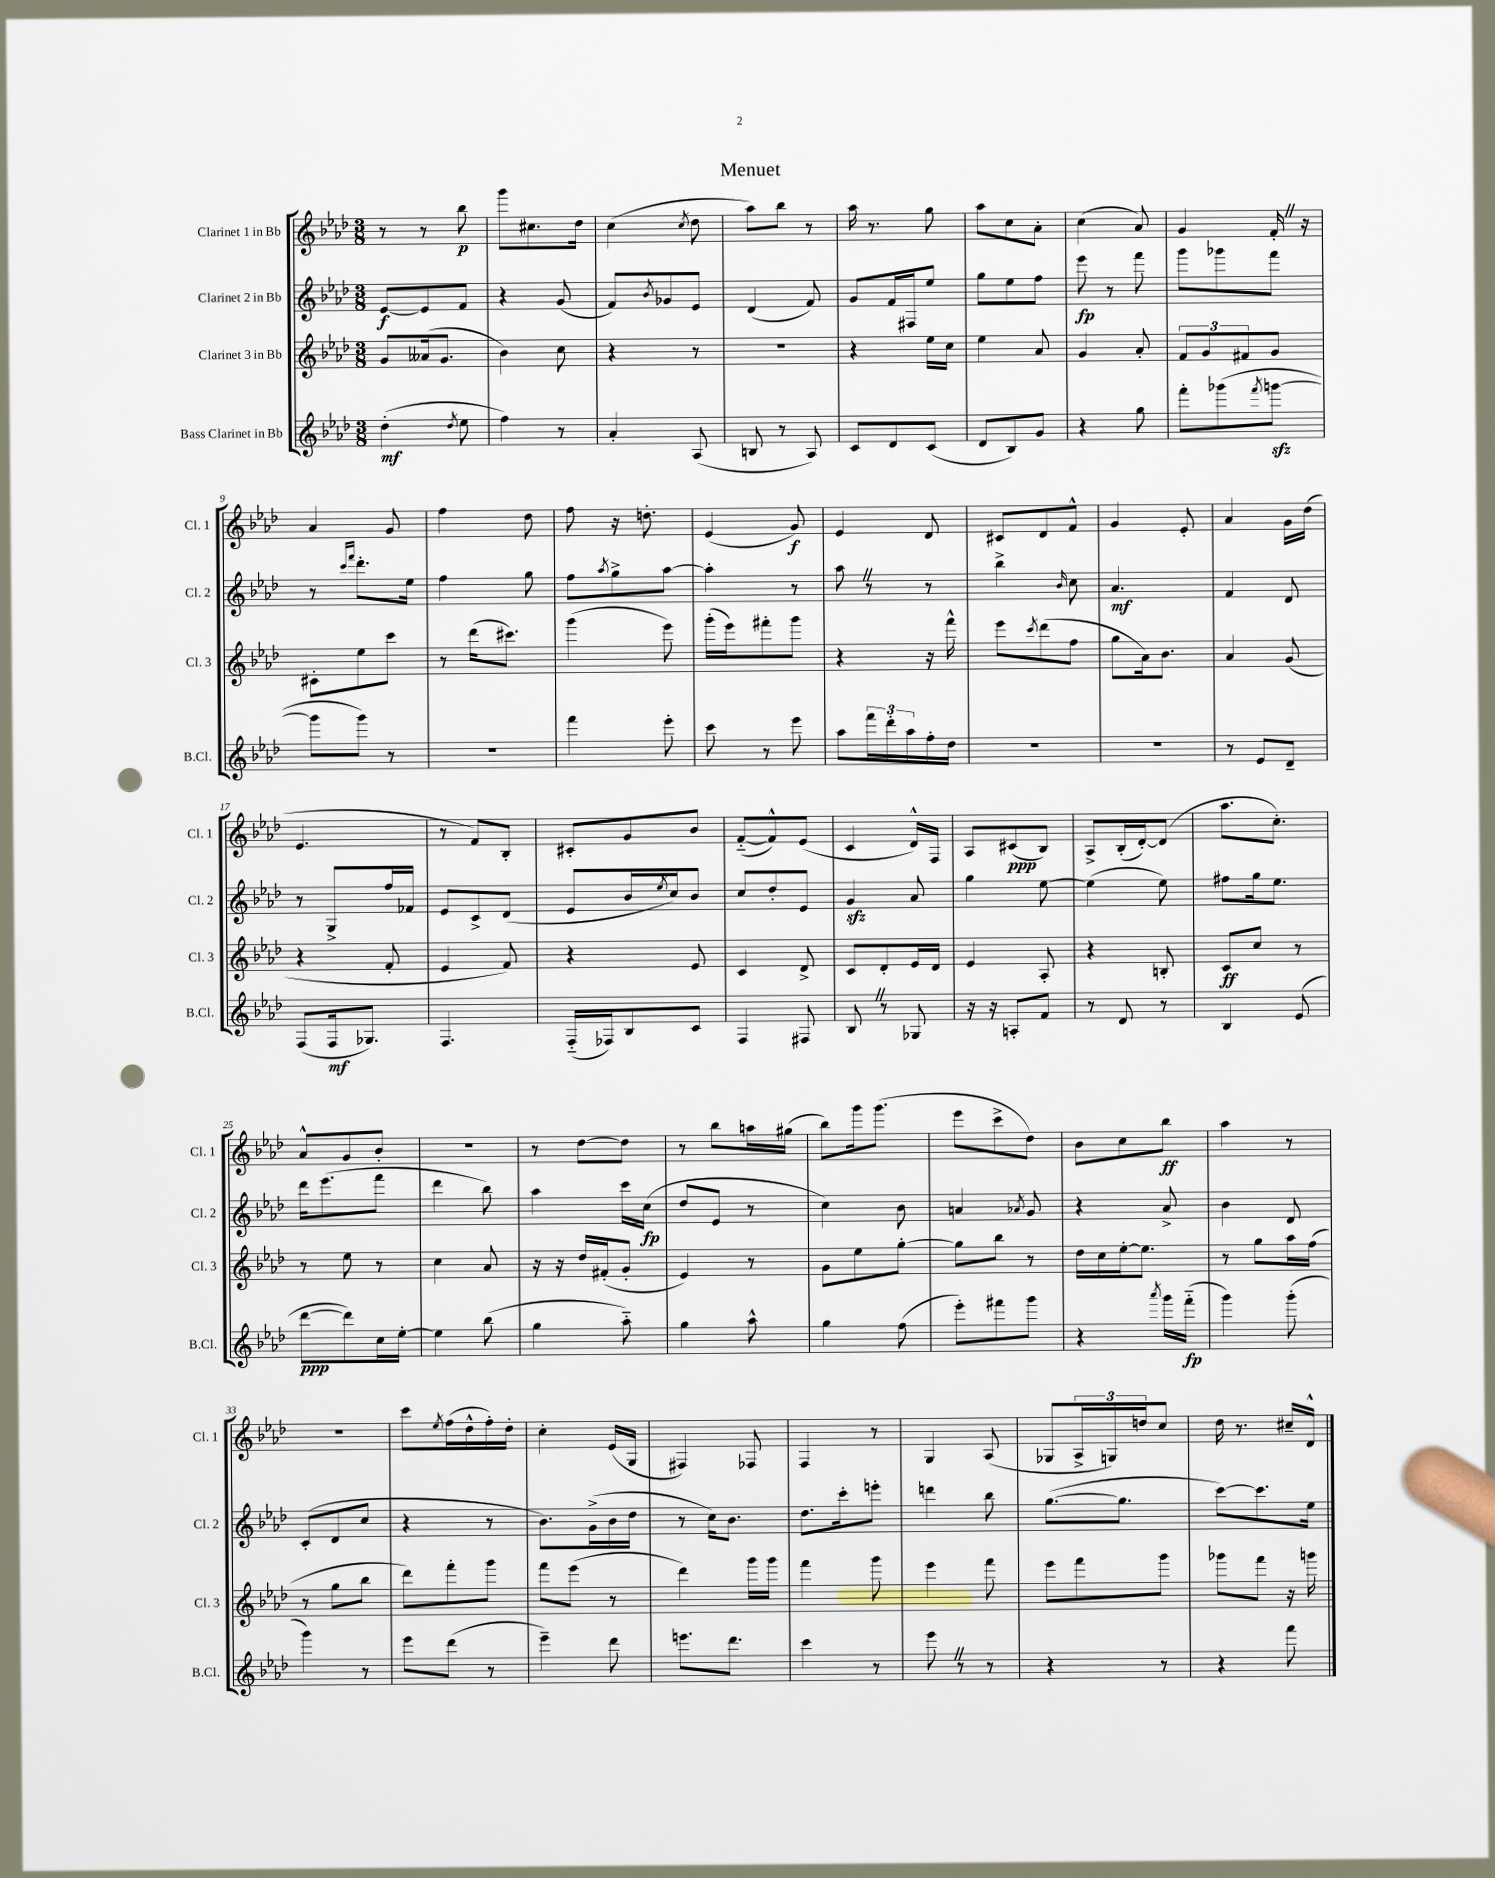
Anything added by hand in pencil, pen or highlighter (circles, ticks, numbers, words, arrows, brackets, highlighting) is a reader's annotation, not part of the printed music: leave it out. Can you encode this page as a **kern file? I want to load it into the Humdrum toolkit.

**kern	**dynam	**kern	**dynam	**kern	**dynam	**kern	**dynam
*part4	*part4	*part3	*part3	*part2	*part2	*part1	*part1
*staff4	*staff4	*staff3	*staff3	*staff2	*staff2	*staff1	*staff1
*I"Bass Clarinet in Bb	*	*I"Clarinet 3 in Bb	*	*I"Clarinet 2 in Bb	*	*I"Clarinet 1 in Bb	*
*I'B.Cl.	*	*I'Cl. 3	*	*I'Cl. 2	*	*I'Cl. 1	*
*clefG2	*	*clefG2	*	*clefG2	*	*clefG2	*
*k[b-e-a-d-]	*	*k[b-e-a-d-]	*	*k[b-e-a-d-]	*	*k[b-e-a-d-]	*
*M3/8	*	*M3/8	*	*M3/8	*	*M3/8	*
=1	=1	=1	=1	=1	=1	=1	=1
(4dd-'\	mf	8g/L	.	[8e-/L	f	8r	.
.	.	(16a--X/k	.	8e-/]	.	8r	.
.	.	8.g/J	.	.	.	.	.
8qdd-/	.	.	.	.	.	.	.
8ee-\	.	.	.	8f/J	.	8bb-\	p
=2	=2	=2	=2	=2	=2	=2	=2
4ff\)	.	4b-\)	.	4r	.	8ggg\L	.
.	.	.	.	.	.	8.cc#X\	.
8r	.	8cc\	.	(8g/	.	.	.
.	.	.	.	.	.	16dd-\Jk	.
=3	=3	=3	=3	=3	=3	=3	=3
4a-'/	.	4r	.	8f/L)	.	(4cc\	.
.	.	.	.	8qb-/	.	.	.
.	.	.	.	8g-X/	.	.	.
.	.	.	.	.	.	8qcc/	.
(8A-/	.	8r	.	8e-/J	.	8dd-\	.
=4	=4	=4	=4	=4	=4	=4	=4
8Bn/	.	4.r	.	(4d-/	.	8aa-\L)	.
8r	.	.	.	.	.	8bb-\J	.
8A-/)	.	.	.	8f/)	.	8r	.
=5	=5	=5	=5	=5	=5	=5	=5
8c/L	.	4r	.	8g/L	.	16aa-\	.
.	.	.	.	.	.	8.r	.
8d-/	.	.	.	16f/L	.	.	.
.	.	.	.	16F#X/J	.	.	.
(8c/J	.	16ee-\LL	.	8ee-/J	.	8gg\	.
.	.	16cc\JJ	.	.	.	.	.
=6	=6	=6	=6	=6	=6	=6	=6
8d-/L	.	4ee-\	.	8gg\L	.	8aa-\L	.
8B-/)	.	.	.	8ee-\	.	8cc\	.
8g/J	.	8a-/	.	8ff\J	.	8a-'\J	.
=7	=7	=7	=7	=7	=7	=7	=7
4r	.	4g/	.	8eee-\	fp	(4cc\	.
.	.	.	.	8r	.	.	.
8gg\	.	8a-'/	.	8fff\	.	8a-/)	.
=8	=8	=8	=8	=8	=8	=8	=8
8fff'\L	.	12f/L	.	8ggg\L	.	4g/	.
.	.	12g/	.	.	.	.	.
(8ggg-X\	.	.	.	8ggg-X\	.	.	.
.	.	12f#X/	.	.	.	.	.
8qfff/	.	.	.	.	.	.	.
[8gggnzz\J	.	8g/J	.	8fff\J	.	16f'Z/	.
.	.	.	.	.	.	16r	.
!!LO:LB:g=z
=9	=9	=9	=9	=9	=9	=9	=9
8ggg\L]	.	8c#X'\L	.	8r	.	4a-/	.
.	.	.	.	16qqccc/LL	.	.	.
.	.	.	.	16qqfff/JJ	.	.	.
8ggg\J)	.	8ee-\	.	8.ddd-'\L	.	.	.
8r	.	8ccc\J	.	.	.	8g/	.
.	.	.	.	16ee-\Jk	.	.	.
=10	=10	=10	=10	=10	=10	=10	=10
4.r	.	8r	.	4ff\	.	4ff\	.
.	.	(16ddd-\KL	.	.	.	.	.
.	.	8.ccc#X\J)	.	.	.	.	.
.	.	.	.	8gg\	.	8dd-\	.
=11	=11	=11	=11	=11	=11	=11	=11
4fff\	.	(4ggg\	.	8ff\L	.	8ff\	.
.	.	.	.	8qaa-/	.	.	.
.	.	.	.	8gg^\	.	16r	.
.	.	.	.	.	.	8.ddn'\	.
8eee-'\	.	8eee-\)	.	[8aa-\J	.	.	.
=12	=12	=12	=12	=12	=12	=12	=12
8ccc\	.	(16ggg'\LL	.	4aa-'\]	.	(4e-/	.
.	.	16eee-\J)	.	.	.	.	.
8r	.	8fff#X'\	.	.	.	.	.
8eee-\	.	8ggg\J	.	8r	.	8g/)	f
=13	=13	=13	=13	=13	=13	=13	=13
8aa-\L	.	4r	.	8aa-Z\	.	4e-/	.
24fff\L	.	.	.	8r	.	.	.
24ddd-'\	.	.	.	.	.	.	.
24aa-\	.	.	.	.	.	.	.
16ff'\	.	16r	.	8r	.	8d-/	.
16dd-\JJ	.	16fff^^\	.	.	.	.	.
=14	=14	=14	=14	=14	=14	=14	=14
4.r	.	8eee-\L	.	4bb-^\	.	8c#X/L	.
.	.	8qccc/	.	.	.	.	.
.	.	(8ddd-\	.	.	.	8d-/	.
.	.	.	.	16qqb-/	.	.	.
.	.	8ff\J	.	8cc\	.	8f^^/J	.
=15	=15	=15	=15	=15	=15	=15	=15
4.r	.	8gg\L	.	4.a-/	mf	4g/	.
.	.	16a-\k)	.	.	.	.	.
.	.	8.b-\J	.	.	.	.	.
.	.	.	.	.	.	8e-'/	.
=16	=16	=16	=16	=16	=16	=16	=16
8r	.	4a-/	.	4f/	.	4a-/	.
8e-/L	.	.	.	.	.	.	.
8d-~/J	.	(8g/	.	8d-/	.	16g\LL	.
.	.	.	.	.	.	(16dd-\JJ	.
!!LO:LB:g=z
=17	=17	=17	=17	=17	=17	=17	=17
(8F/L	.	4r	.	8r	.	4.e-/	.
16F/k	mf	.	.	8G^/L	.	.	.
8.G-X/J)	.	.	.	.	.	.	.
.	.	8f'/	.	16ff/L	.	.	.
.	.	.	.	16f-X/JJ	.	.	.
=18	=18	=18	=18	=18	=18	=18	=18
4.F/	.	4e-/	.	8e-/L	.	8r	.
.	.	.	.	8c^/	.	8f/L)	.
.	.	8f/)	.	(8d-/J	.	8B-'/J	.
=19	=19	=19	=19	=19	=19	=19	=19
(16F/LL	.	4r	.	8e-/L	.	8c#X'/L	.
16F-X/J)	.	.	.	.	.	.	.
8B-/	.	.	.	16b-/L	.	8g/	.
.	.	.	.	8qee-/	.	.	.
.	.	.	.	16cc/J)	.	.	.
8c/J	.	8e-/	.	8b-/J	.	8b-/J	.
=20	=20	=20	=20	=20	=20	=20	=20
4F/	.	4c/	.	8cc/L	.	([8f/L	.
.	.	.	.	8dd-'/	.	8f^^/])	.
8F#X/	.	8d-^/	.	8e-/J	.	(8e-/J	.
=21	=21	=21	=21	=21	=21	=21	=21
8B-Z/	.	8c/L	.	4gzz/	.	4c/	.
8r	.	8d-'/	.	.	.	.	.
8G-X/	.	16e-/L	.	8a-/	.	16d-^^/LL)	.
.	.	16d-/JJ	.	.	.	16F/JJ	.
=22	=22	=22	=22	=22	=22	=22	=22
16r	.	4e-/	.	4gg\	.	8A-/L	.
16r	.	.	.	.	.	.	.
8An'/L	.	.	.	.	.	(8c#X/	ppp
8f/J	.	8A-'/	.	[8ee-\	.	8B-/J)	.
=23	=23	=23	=23	=23	=23	=23	=23
8r	.	4r	.	(4ee-\]	.	8A-^/L	.
8d-/	.	.	.	.	.	(16B-'/L	.
.	.	.	.	.	.	[16d-'/J)	.
8r	.	8Bn'/	.	8ee-\)	.	(8d-/J]	.
=24	=24	=24	=24	=24	=24	=24	=24
4B-/	.	8c/L	ff	8ff#X\L	.	8.aa-\L	.
.	.	8cc/J	.	16gg\k	.	.	.
.	.	.	.	8.ee-\J	.	8.cc'\J)	.
(8e-/	.	8r	.	.	.	.	.
!!LO:LB:g=z
=25	=25	=25	=25	=25	=25	=25	=25
[8ddd-\L	ppp	8r	.	16ddd-\KL	.	8a-^^/L	.
.	.	.	.	(8.eee-\	.	.	.
8ddd-\])	.	8ee-\	.	.	.	8g/	.
16cc\L	.	8r	.	8fff\J	.	8b-'/J	.
[16ee-'\JJ	.	.	.	.	.	.	.
=26	=26	=26	=26	=26	=26	=26	=26
4ee-\]	.	4cc\	.	4ddd-\	.	4.r	.
(8bb-\	.	8a-/	.	8bb-\)	.	.	.
=27	=27	=27	=27	=27	=27	=27	=27
4gg\	.	16r	.	4aa-\	.	8r	.
.	.	16r	.	.	.	.	.
.	.	16dd-/LL	.	.	.	[8dd-\L	.
.	.	(16f#X'/J	.	.	.	.	.
8aa-\)	.	8g'/J	.	16ccc\LL	.	8dd-\J]	.
.	.	.	.	(16cc\JJ	fp	.	.
=28	=28	=28	=28	=28	=28	=28	=28
4gg\	.	4e-/)	.	8dd-/L	.	8r	.
.	.	.	.	8e-/J	.	8bb-\L	.
8aa-^^\	.	8r	.	8r	.	16aan\L	.
.	.	.	.	.	.	(16gg#X\JJ	.
=29	=29	=29	=29	=29	=29	=29	=29
4gg\	.	8g\L	.	4cc\)	.	8bb-\L)	.
.	.	8ee-\	.	.	.	16ggg\k	.
.	.	.	.	.	.	(8.ggg\J	.
(8ff\	.	[8gg'\J	.	8b-\	.	.	.
=30	=30	=30	=30	=30	=30	=30	=30
8eee-'\L)	.	8gg\L]	.	4an/	.	8eee-\L	.
8fff#X\	.	8bb-\J	.	.	.	8ccc^\	.
.	.	.	.	8qa-X/	.	.	.
8ggg\J	.	8r	.	8g/	.	8dd-\J)	.
=31	=31	=31	=31	=31	=31	=31	=31
4r	.	16dd-\LL	.	4r	.	8b-\L	.
.	.	16cc\	.	.	.	.	.
.	.	[16ee-'\J	.	.	.	8cc\	.
.	.	8.ee-\J]	.	.	.	.	.
8qaaa-/	.	.	.	.	.	.	.
16ggg\LL	.	.	.	8a-^/	.	8bb-\J	ff
(16fff\JJ	fp	.	.	.	.	.	.
=32	=32	=32	=32	=32	=32	=32	=32
4ggg\)	.	8r	.	4b-\	.	4aa-\	.
.	.	8gg\L	.	.	.	.	.
(8ggg'\	.	16aa-\L	.	8d-/	.	8r	.
.	.	(16ff\JJ	.	.	.	.	.
!!LO:LB:g=z
=33	=33	=33	=33	=33	=33	=33	=33
4ggg\)	.	8r	.	(8c'/L	.	4.r	.
.	.	8gg\L	.	8d-/	.	.	.
8r	.	8bb-\J	.	8cc/J	.	.	.
=34	=34	=34	=34	=34	=34	=34	=34
8eee-\L	.	8ddd-\L)	.	4r	.	8ccc\L	.
.	.	.	.	.	.	8qee-/	.
(8ddd-\J	.	8fff'\	.	.	.	(16ff\L	.
.	.	.	.	.	.	16dd-^^\	.
8r	.	8ggg\J	.	8r	.	16ff'\)	.
.	.	.	.	.	.	16dd-'\JJ	.
=35	=35	=35	=35	=35	=35	=35	=35
4eee-~\)	.	8fff\L	.	8.b-\L)	.	4cc'\	.
.	.	(8eee-\J	.	.	.	.	.
.	.	.	.	(16g^\L	.	.	.
8ddd-\	.	8r	.	16b-\	.	(16e-/LL	.
.	.	.	.	16dd-\JJ	.	16G/JJ	.
=36	=36	=36	=36	=36	=36	=36	=36
8.eeen\L	.	4ddd-\)	.	8r	.	4F#X/)	.
.	.	.	.	16cc\KL)	.	.	.
8.ddd-\J	.	.	.	8.b-\J	.	.	.
.	.	16ggg\LL	.	.	.	8F-X/	.
.	.	16ggg\JJ	.	.	.	.	.
=37	=37	=37	=37	=37	=37	=37	=37
4ccc\	.	4fff\	.	8.dd-\L	.	4F/	.
.	.	.	.	16ccc'\k	.	.	.
8r	.	8ggg\	.	8eeen'\J	.	8r	.
=38	=38	=38	=38	=38	=38	=38	=38
8eee-Z\	.	4eee-\	.	4dddn\	.	4G/	.
8r	.	.	.	.	.	.	.
8r	.	8fff\	.	8bb-\	.	(8A-/	.
=39	=39	=39	=39	=39	=39	=39	=39
4r	.	8eee-\L	.	([8.gg\L	.	8G-X/L	.
.	.	8fff\	.	.	.	24A-^/L	.
.	.	.	.	.	.	24Gn/)	.
.	.	.	.	8.gg\J]	.	.	.
.	.	.	.	.	.	24ddn/J	.
8r	.	8ggg\J	.	.	.	8cc/J	.
=40	=40	=40	=40	=40	=40	=40	=40
4r	.	8ggg-X\L	.	[8ccc\L)	.	16dd-\	.
.	.	.	.	.	.	8.r	.
.	.	8fff\J	.	8.ccc\]	.	.	.
8fff\	.	16r	.	.	.	16cc#X~/LL	.
.	.	16gggn\	.	16ee-\Jk	.	16d-^^/JJ	.
==	==	==	==	==	==	==	==
*-	*-	*-	*-	*-	*-	*-	*-
